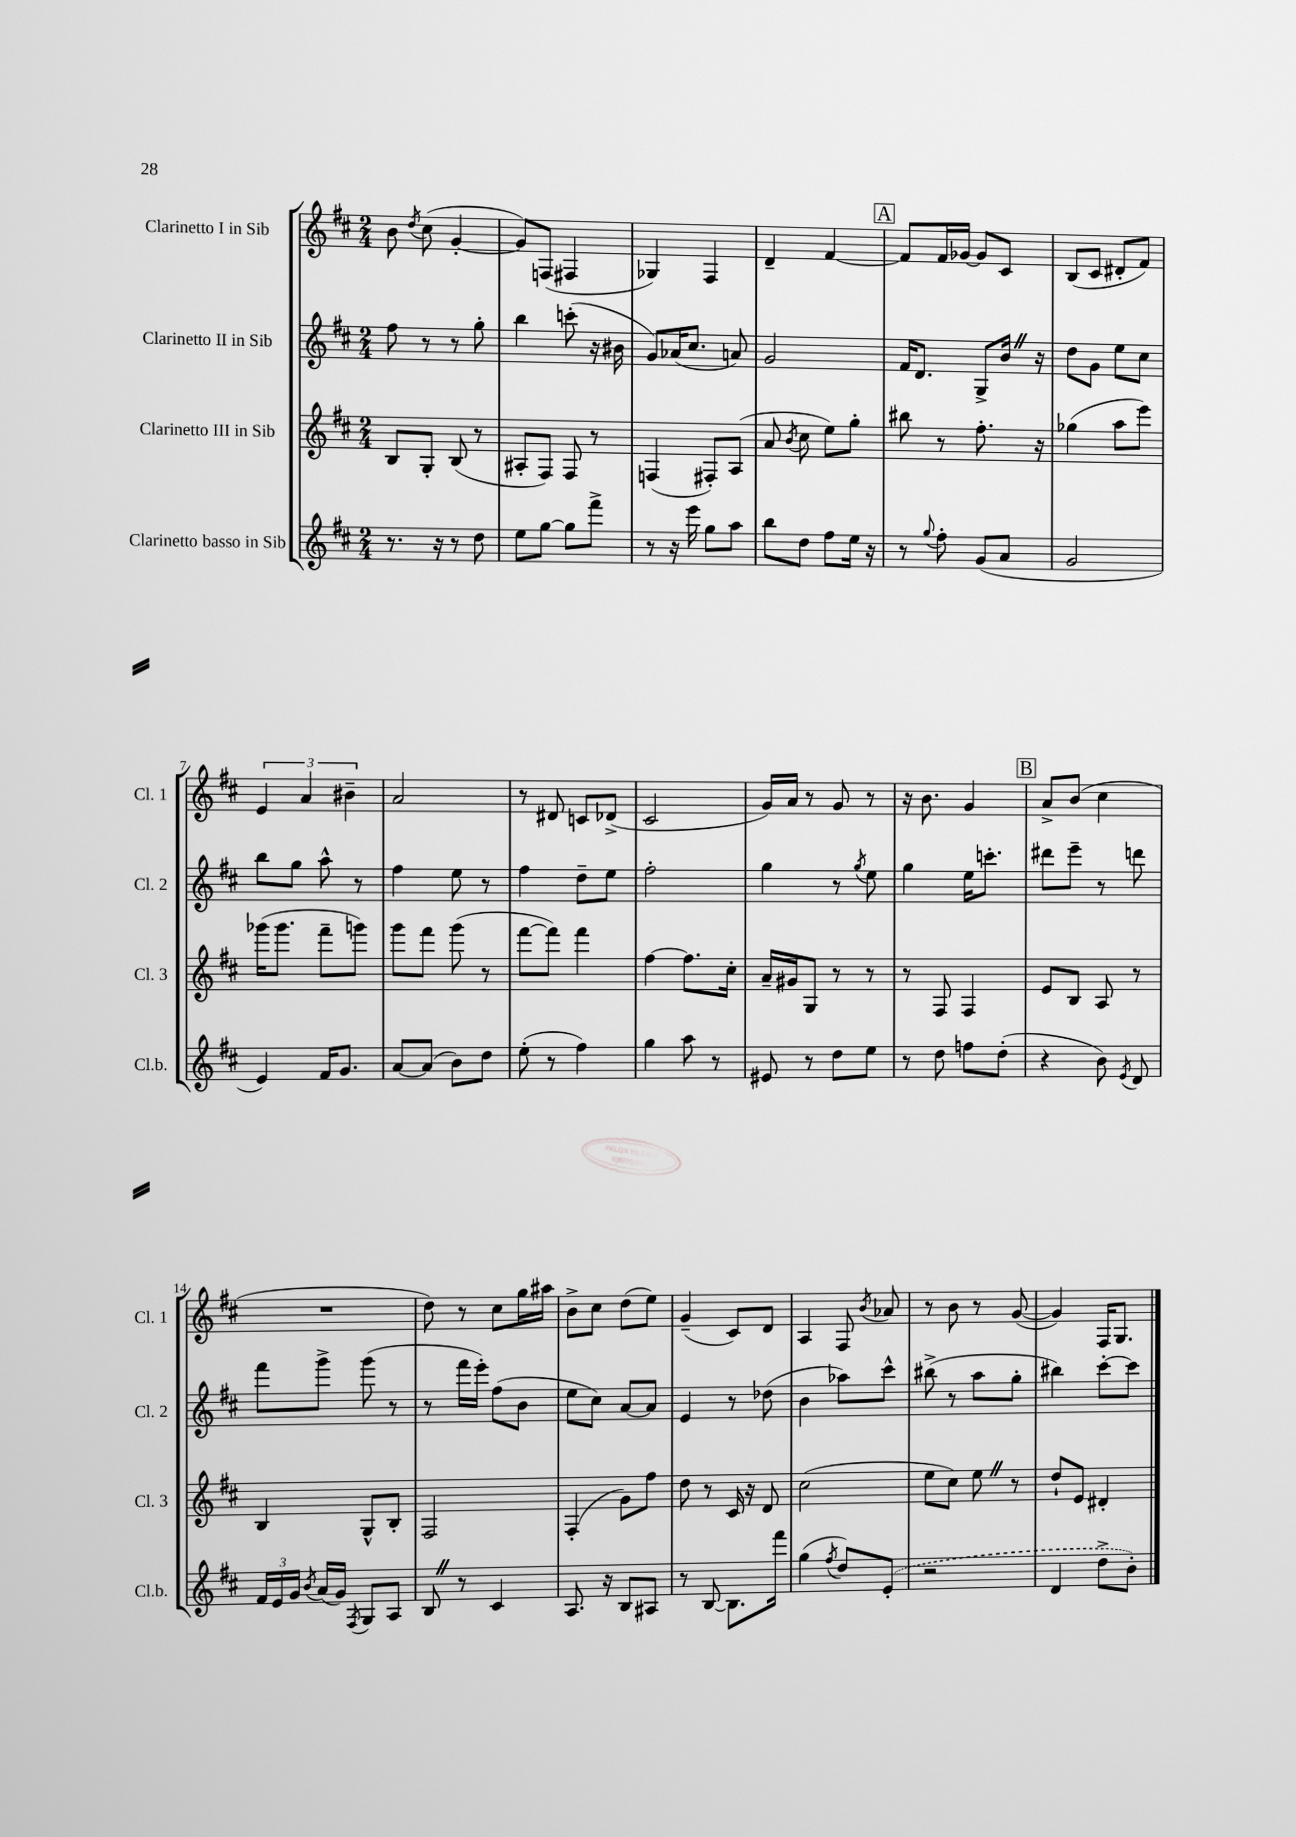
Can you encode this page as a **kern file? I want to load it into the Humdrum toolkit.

**kern	**kern	**kern	**kern
*staff4	*staff3	*staff2	*staff1
*clefG2	*clefG2	*clefG2	*clefG2
*k[f#c#]	*k[f#c#]	*k[f#c#]	*k[f#c#]
*M2/4	*M2/4	*M2/4	*M2/4
8.r	8B	8ff#	8b
.	.	.	8qdd
.	8G'	8r	(8cc#
16r	.	.	.
8r	(8B	8r	[4g'
8dd	8r	8gg'	.
=	=	=	=
8ee	8A#'	4bb	8g])
[8gg	8F#)	.	(8F
8gg]	8F#	(8ccc'	4F#
8fff#^	8r	16r	.
.	.	16b#	.
=	=	=	=
8r	(4F	8g)	4G-)
16r	.	(16a-	.
16eee	.	8.cc#	.
8gg	8F#')	.	4F#
8aa	(8A	8a)	.
=	=	=	=
8bb	8a	2g	4d~
.	8qb	.	.
8dd	8cc#	.	.
8ff#	8ee)	.	[4f#
16ee	8gg'	.	.
16r	.	.	.
=	=	=	=
8r	8bb#	16f#	8f#]
.	.	8.d	.
8qqgg	.	.	.
8ff#'	8r	.	16f#
.	.	.	[16g-
(8g	8.ff#'	8G^	8g-]
8a	.	16b	8c#
.	16r	16r	.
=	=	=	=
2g	(4gg-	8dd	(8B
.	.	8g	8c#
.	8aa	8ee	8d#'
.	8eee)	8cc#	8f#)
=	=	=	=
4e)	(16ggg-	8bb	6e
.	8.ggg-	.	.
.	.	8gg	.
.	.	.	6a
16f#	8fff#~	8aa^^	.
8.g	.	.	.
.	.	.	6b#~
.	8ggg)	8r	.
=	=	=	=
[8a	8ggg	4ff#	2a
(8a]	8fff#	.	.
8b)	(8ggg	8ee	.
8dd	8r	8r	.
=	=	=	=
(8ee'	[8fff#	4ff#	8r
8r	8fff#])	.	8d#
4ff#)	4fff#	8dd~	8c
.	.	8ee	(8d-^
=	=	=	=
4gg	[4ff#	2ff#'	2c#
8aa	8.ff#]	.	.
8r	.	.	.
.	16cc#'	.	.
=	=	=	=
8e#	16a~	4gg	16g)
.	16g#	.	16a
8r	8G	.	8r
8dd	8r	8r	8g
.	.	8qgg	.
8ee	8r	8ee	8r
=	=	=	=
8r	8r	4gg	16r
.	.	.	8.b
8dd	8F#	.	.
8ff	4F#	16ee	4g
.	.	8.ccc'	.
(8dd'	.	.	.
=	=	=	=
4r	8e	8ddd#	8a^
.	8B	8eee~	(8b
8b)	8A	8r	4cc#
8qe	.	.	.
8d	8r	8ddd	.
=	=	=	=
24f#	4B	8fff#	2r
24e	.	.	.
24g	.	.	.
8qb	.	.	.
(16a	.	8ggg^	.
16g)	.	.	.
8qF#	.	.	.
8G	8G^^	(8ggg	.
8A	8B'	8r	.
=	=	=	=
8B	2F#	8r	8dd)
8r	.	16fff#	8r
.	.	16eee')	.
4c#	.	(8ff#	8cc#
.	.	8b	16gg
.	.	.	16aa#
=	=	=	=
8.A	(4F#'	8ee	8b^
.	.	8cc#)	8cc#
16r	.	.	.
8B	8g)	[8a	(8dd
8A#	8ff#	8a]	8ee)
=	=	=	=
8r	8dd	4e	(4g~
[8B	8r	.	.
8.B]	16c#	8r	8c#)
.	16r	.	.
.	8d	(8dd-	8d
16fff#	.	.	.
=	=	=	=
(4gg	(2cc#	4b	4A
8qff#	.	.	.
8dd)	.	8aa-)	8F#
.	.	.	8qb
(8e'	.	8ccc#^^	8a-
=	=	=	=
2r	8ee	(8bb#^	8r
.	8cc#)	8r	8b
.	8ee	8aa	8r
.	8r	8gg'	([8g
=	=	=	=
4d	8dd`	4bb#)	4g])
.	8e	.	.
8dd^	4d#'	[8ccc#'	16F#
.	.	.	8.G
8b')	.	8ccc#]	.
==	==	==	==
*-	*-	*-	*-
